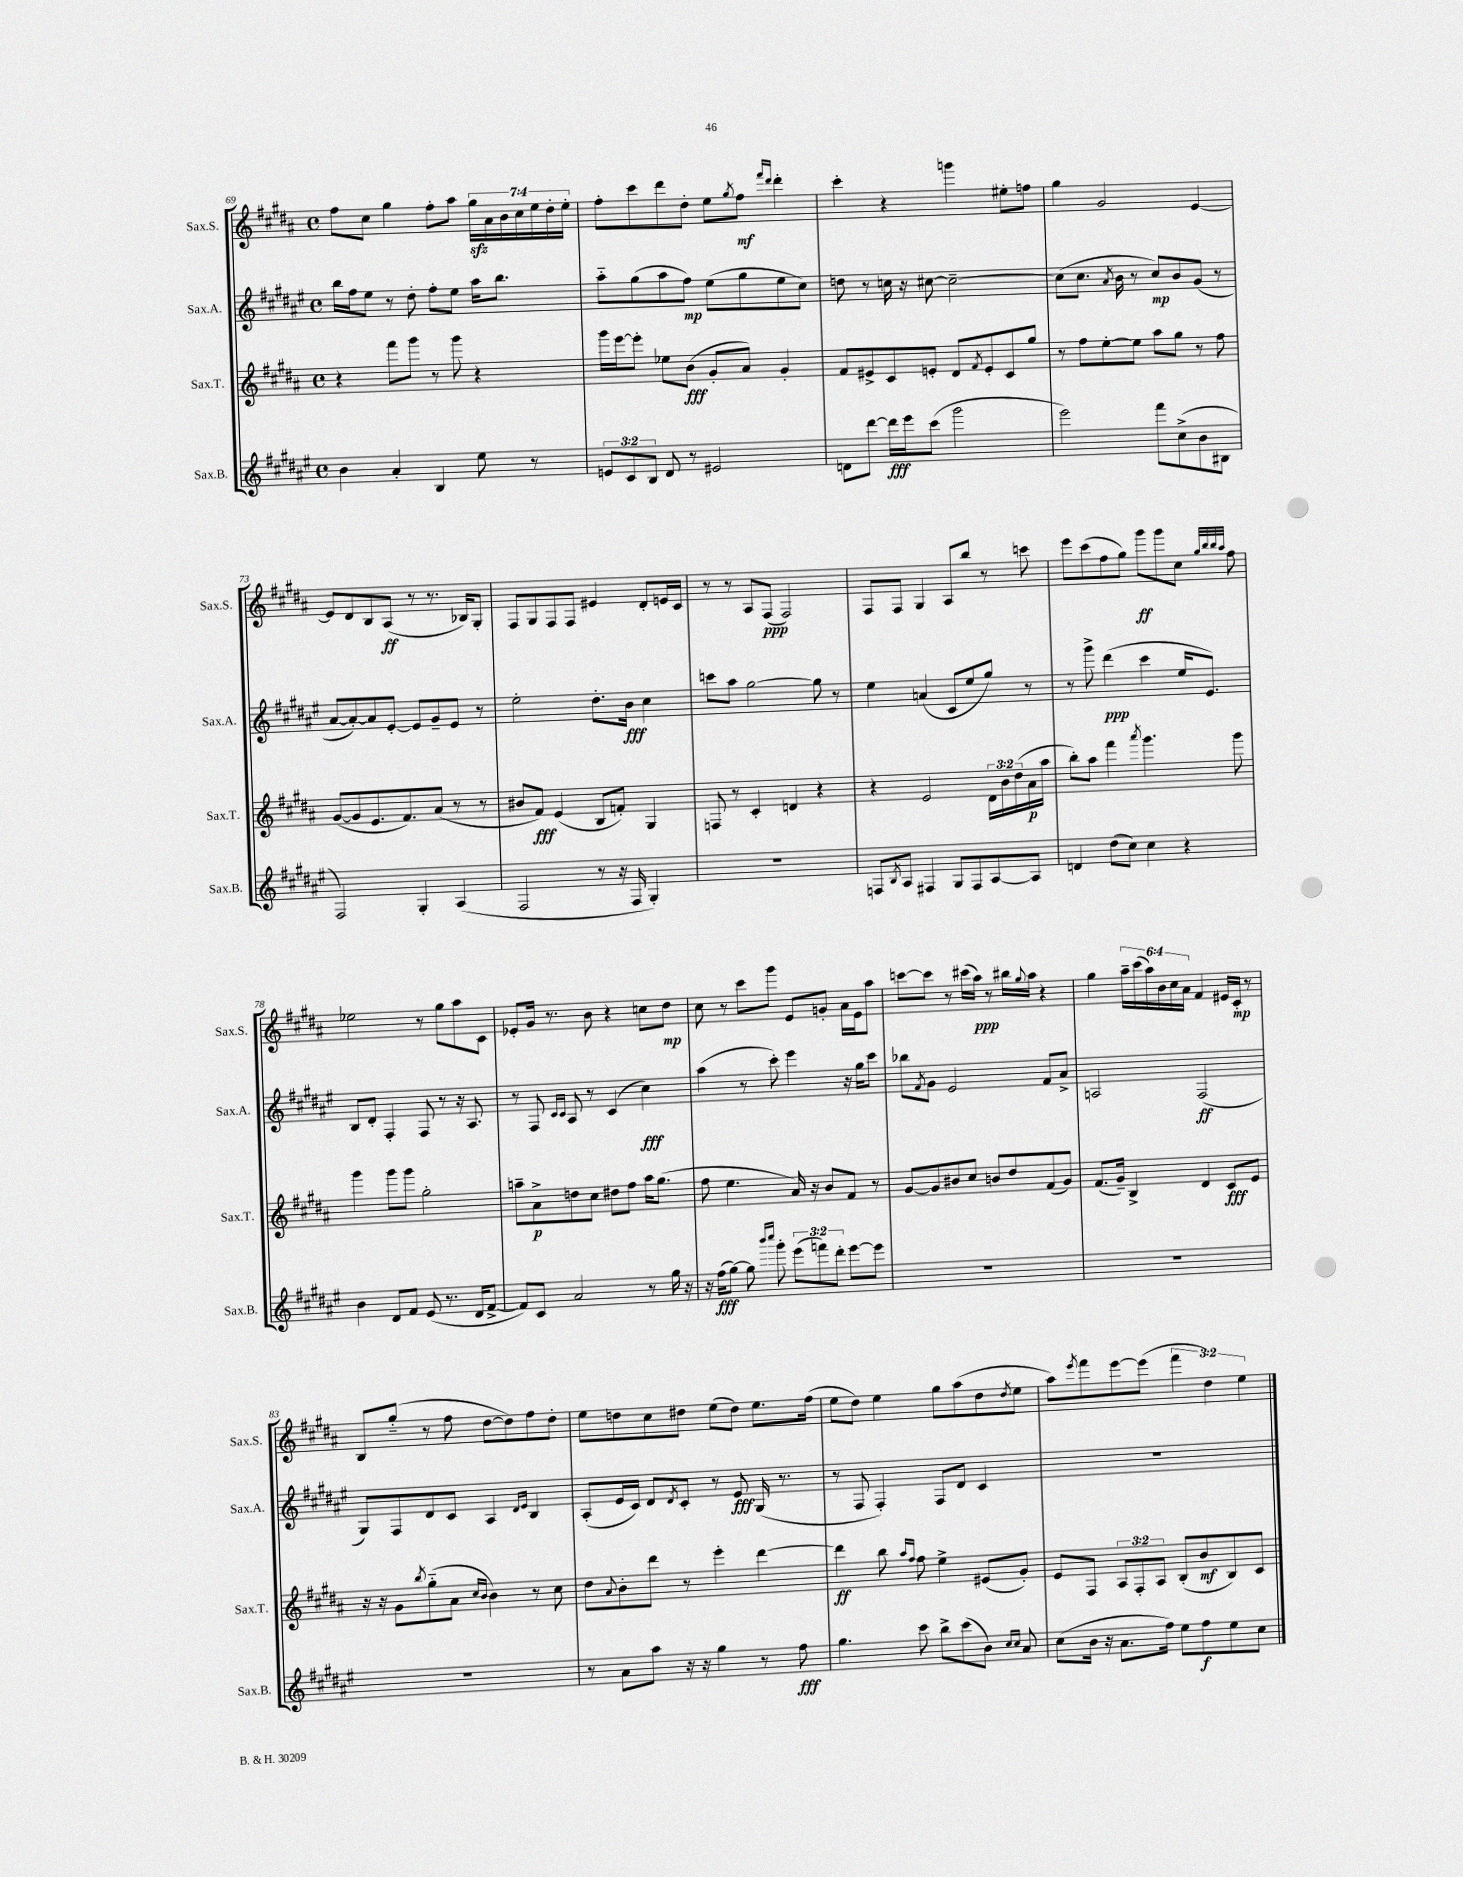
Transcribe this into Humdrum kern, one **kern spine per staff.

**kern	**dynam	**kern	**dynam	**kern	**dynam	**kern	**dynam
*part4	*part4	*part3	*part3	*part2	*part2	*part1	*part1
*staff4	*staff4	*staff3	*staff3	*staff2	*staff2	*staff1	*staff1
*I"Sax.B.	*	*I"Sax.T.	*	*I"Sax.A.	*	*I"Sax.S.	*
*I'Sax.B.	*	*I'Sax.T.	*	*I'Sax.A.	*	*I'Sax.S.	*
*clefG2	*	*clefG2	*	*clefG2	*	*clefG2	*
*k[f#c#g#d#a#e#]	*	*k[f#c#g#d#a#]	*	*k[f#c#g#d#a#e#]	*	*k[f#c#g#d#a#]	*
*M4/4	*	*M4/4	*	*M4/4	*	*M4/4	*
*met(c)	*	*met(c)	*	*met(c)	*	*met(c)	*
=69	=69	=69	=69	=69	=69	=69	=69
4b\	.	4r	.	16bb\LL	.	8ff#\L	.
.	.	.	.	16ff#\J	.	.	.
.	.	.	.	8ee#\J	.	8cc#\J	.
4a#'/	.	8fff#\L	.	8r	.	4gg#\	.
.	.	8ggg#\J	.	8dd#'\	.	.	.
4B/	.	8r	.	8ff#'\L	.	8ff#'\L	.
.	.	8ggg#\	.	8ee#\J	.	8aa#\J	.
8ee#\	.	4r	.	16aa#\KL	.	28gg#zz\LL	.
.	.	.	.	.	.	28a#\	.
.	.	.	.	8.bb\J	.	.	.
.	.	.	.	.	.	28b\	.
.	.	.	.	.	.	28cc#\	.
8r	.	.	.	.	.	.	.
.	.	.	.	.	.	28ee\	.
.	.	.	.	.	.	28dd#'\	.
.	.	.	.	.	.	28ee'\JJ	.
=70	=70	=70	=70	=70	=70	=70	=70
12en/L	.	16ggg#\LL	.	8aa#\L	.	8ff#'\L	.
.	.	[16eee\J	.	.	.	.	.
12c#/	.	.	.	.	.	.	.
.	.	8eee'\J]	.	(8gg#\	.	8ccc#\	.
12B/J	.	.	.	.	.	.	.
8d#/	.	8ee-X\L	.	8aa#\	.	8ddd#\	.
8r	.	(8b\J	fff	8ff#\J)	mp	8dd#'\J	.
2e#X/	.	8g#'/L	.	(8ee#\L	.	8ee\L	.
.	.	.	.	.	.	8qgg#/	.
.	.	8a#/J)	.	8gg#\	.	8ff#\J	mf
.	.	.	.	.	.	16qqfff#/LL	.
.	.	.	.	.	.	16qqddd#/JJ	.
.	.	4g#'/	.	8ee#\	.	4ddd#'\	.
.	.	.	.	8cc#\J)	.	.	.
=71	=71	=71	=71	=71	=71	=71	=71
8dn\L	.	8f#/L	.	8ddn\	.	4ccc#'\	.
[8ddd#\J	.	8e#X^/	.	8r	.	.	.
16ddd#\LL]	fff	8c#/	.	16ccn\	.	4r	.
16eee#\J	.	.	.	16r	.	.	.
(8ccc#\J	.	8en'/J	.	[8cc#X\	.	.	.
2ggg#\	.	8d#/L	.	2cc#~\_	.	4gggn\	.
.	.	8qf#/	.	.	.	.	.
.	.	8e'/	.	.	.	.	.
.	.	8c#/	.	.	.	8ee#X'\L	.
.	.	8gg#/J	.	.	.	8ffn\J	.
=72	=72	=72	=72	=72	=72	=72	=72
2eee#\)	.	8r	.	(8cc#\L]	.	4gg#\	.
.	.	8ff#\L	.	8.cc#\J	.	.	.
.	.	[8ee'\	.	.	.	2g#/	.
.	.	.	.	8qa#/	.	.	.
.	.	.	.	16b\	.	.	.
.	.	8ee\J]	.	8r	.	.	.
8fff#\L	.	8aa#\L	.	8cc#/L)	mp	.	.
(8cc#^\	.	8gg#\J	.	8b/	.	.	.
8b\	.	8r	.	(8g#/J	.	[4e/	.
8B#X\J	.	8ff#\	.	8r	.	.	.
!!LO:LB:g=z
=73	=73	=73	=73	=73	=73	=73	=73
2F#/)	.	([8g#/L	.	[8a#/L	.	8e/L]	.
.	.	8g#/]	.	8a#'/_)	.	8d#/	.
.	.	8.e/	.	8a#/]	.	8B/	.
.	.	.	.	[8e#'/J	.	(8A#/J	ff
.	.	8.f#/)	.	.	.	.	.
4G#'/	.	.	.	8e#/L]	.	8r	.
.	.	(8a#/J	.	8g#~/	.	8.r	.
(4A#/	.	8r	.	8e#/J	.	.	.
.	.	.	.	.	.	16B-X/KL)	.
.	.	8r	.	8r	.	8G#'/J	.
=74	=74	=74	=74	=74	=74	=74	=74
2F#/	.	8b#X/L	.	2ee#'\	.	8F#/L	.
.	.	8f#/J)	fff	.	.	8G#/	.
.	.	(4e/	.	.	.	8F#/	.
.	.	.	.	.	.	8F#/J	.
8r	.	8B/L	.	8.dd#'\L	.	4e#X/	.
16r	.	8fn'/J)	.	.	.	.	.
16F#/	.	.	.	16b\Jk	fff	.	.
4G#'/)	.	4G#/	.	4cc#\	.	8d#'/L	.
.	.	.	.	.	.	16en/L	.
.	.	.	.	.	.	16c#/JJ	.
=75	=75	=75	=75	=75	=75	=75	=75
1r	.	8Fn/	.	8cccn\L	.	8r	.
.	.	8r	.	8aa#\J	.	8r	.
.	.	4c#'/	.	[2gg#\	.	8A#/L	.
.	.	.	.	.	.	(8F#/J	ppp
.	.	4dn/	.	.	.	2F#/)	.
.	.	4r	.	8gg#\]	.	.	.
.	.	.	.	8r	.	.	.
=76	=76	=76	=76	=76	=76	=76	=76
8Fn/L	.	4r	.	4ee#\	.	8F#/L	.
8qB/	.	.	.	.	.	.	.
8A#/J	.	.	.	.	.	8F#/J	.
4F#X/	.	2e/	.	(4an/	.	4G#/	.
8G#/L	.	.	.	8c#/L	.	8A#/L	.
8F#/	.	.	.	8ee#/	.	8bb/J	.
[8A#/	.	24d#\LL	.	8gg#/J)	.	8r	.
.	.	24b\	.	.	.	.	.
.	.	(24dd#\	.	.	.	.	.
8A#/J]	.	16a#\	p	8r	.	8cccn\	.
.	.	16aa#\JJ	.	.	.	.	.
=77	=77	=77	=77	=77	=77	=77	=77
4dn/	.	8bb'\L)	.	8r	.	8eee\L	.
.	.	8aa#\J	.	8ggg#^\	.	(8ccc#\	.
(8dd#\L	.	4fff#\	.	(4ddd#\	ppp	8ff#\	.
8cc#\J)	.	.	.	.	.	8gg#\J)	.
.	.	8qaaa#/	.	.	.	.	.
4cc#\	.	4.ggg#\	.	4ccc#\	.	8ggg#\L	ff
.	.	.	.	.	.	8ggg#\	.
4r	.	.	.	16ee#/KL	.	8cc#\J	.
.	.	.	.	8.e#/J)	.	.	.
.	.	.	.	.	.	32qqgg#/LLL	.
.	.	.	.	.	.	32qqbb/	.
.	.	.	.	.	.	32qqbb/	.
.	.	.	.	.	.	32qqaa#/JJJ	.
.	.	8ggg#\	.	.	.	8ff#\	.
!!LO:LB:g=z
=78	=78	=78	=78	=78	=78	=78	=78
4b\	.	4ggg#\	.	8B/L	.	2ee-X\	.
.	.	.	.	8d#'/J	.	.	.
8d#/L	.	8ggg#\L	.	4F#'/	.	.	.
8f#/J	.	8ggg#\J	.	.	.	.	.
(8e#/	.	2gg#'\	.	8F#/	.	8r	.
8.r	.	.	.	8r	.	8gg#\L	.
.	.	.	.	16r	.	8aa#\	.
16d#/KL	.	.	.	8.A#/	.	.	.
[8f#^/J	.	.	.	.	.	8c#\J	.
=79	=79	=79	=79	=79	=79	=79	=79
8f#/L])	.	8aan~\L	.	8r	.	8e-X'/L	.
8c#/J	.	8a#^\	p	8F#/	.	16g#/Jk	.
.	.	.	.	.	.	8.r	.
.	.	.	.	16qqc#/LL	.	.	.
.	.	.	.	16qqc#/JJ	.	.	.
2a#/	.	8ddn\	.	8A#/	.	.	.
.	.	8cc#\J	.	8r	.	8b\	.
.	.	8dd#X\L	.	(4c#/	.	4r	.
.	.	8ff#\J	.	.	.	.	.
8r	.	16aa\KL	.	4cc#\)	fff	8ccn\L	.
.	.	(8.gg#\J	.	.	.	.	.
16gg#\	.	.	.	.	.	8dd#\J	mp
16r	.	.	.	.	.	.	.
=80	=80	=80	=80	=80	=80	=80	=80
16r	.	8ff#\	.	(4aa#\	.	8cc#\	.
(16ff#\KL	fff	.	.	.	.	.	.
[8gg#\J)	.	4.ee\	.	.	.	8r	.
8gg#\]	.	.	.	8r	.	8ccc#\L	.
16qqbbb/LL	.	.	.	.	.	.	.
16qqcccc#/JJ	.	.	.	.	.	.	.
8ggg#'\	.	.	.	8ccc#'\)	.	8ggg#\J	.
(12eee#\L	.	16a#/)	.	4eee#\	.	8e/L	.
.	.	16r	.	.	.	.	.
12fffn\)	.	.	.	.	.	.	.
.	.	8b/L	.	.	.	8gn'/J	.
12ddd#'\J	.	.	.	.	.	.	.
[8eee#\L	.	8f#/J	.	16r	.	16a#\LL	.
.	.	.	.	16gg#\KL	.	16e\J	.
8eee#\J]	.	8r	.	8ccc#\J	.	8aa#\J	.
=81	=81	=81	=81	=81	=81	=81	=81
1r	.	[8g#/L	.	8bb-X\L	.	[8cccn\L	.
.	.	.	.	8qf#/	.	.	.
.	.	8g#/]	.	8g#\J	.	8ccc\J]	.
.	.	8b#X/	.	2e#/	.	8r	.
.	.	8cc#/J	.	.	.	(16ccc#X\LL	.
.	.	.	.	.	.	16aa#\JJ)	ppp
.	.	8bn/L	.	.	.	8r	.
.	.	8dd#/	.	.	.	16bb#X\LL	.
.	.	.	.	.	.	8qqgg#/	.
.	.	.	.	.	.	16aa#\JJ	.
.	.	(8f#/	.	8f#/L	.	4r	.
.	.	8g#/J)	.	8a#^/J	.	.	.
=82	=82	=82	=82	=82	=82	=82	=82
1r	.	(8.f#/L	.	2An/	.	4gg#\	.
.	.	16g#~/Jk)	.	.	.	.	.
.	.	4B^/	.	.	.	24aa#~\LL	.
.	.	.	.	.	.	(24ccc#\	.
.	.	.	.	.	.	24aa#\)	.
.	.	.	.	.	.	24b\	.
.	.	.	.	.	.	24cc#\	.
.	.	.	.	.	.	24a#\JJ	.
.	.	4d#/	.	(2F#/	ff	4f#/	.
.	.	8c#/L	fff	.	.	16e#X/LL	.
.	.	.	.	.	.	16c#'/JJ	mp
.	.	8e/J	.	.	.	8r	.
!!LO:LB:g=z
=83	=83	=83	=83	=83	=83	=83	=83
1r	.	16r	.	8G#/L)	.	8B/L	.
.	.	16r	.	.	.	.	.
.	.	8g#\L	.	8F#/	.	(8gg#/J	.
.	.	8qbb/	.	.	.	.	.
.	.	(8gg#\	.	8d#/	.	8r	.
.	.	8a#\J	.	8c#/J	.	8ff#\	.
.	.	16qqcc#/LL	.	.	.	.	.
.	.	16qqb/JJ	.	.	.	.	.
.	.	4b\)	.	4A#/	.	[8dd#\L	.
.	.	.	.	.	.	8dd#\])	.
.	.	.	.	16qqd#/LL	.	.	.
.	.	.	.	16qqe#/JJ	.	.	.
.	.	8r	.	4B/	.	8ff#\	.
.	.	8cc#\	.	.	.	8dd#'\J	.
=84	=84	=84	=84	=84	=84	=84	=84
8r	.	8dd#\L	.	(8A#'/L	.	8ee\L	.
.	.	8qqa#/	.	.	.	.	.
8a#\L	.	8b'\	.	16e#/L	.	8ddn\	.
.	.	.	.	16c#/JJ)	.	.	.
8aa#\J	.	8ddd#\J	.	8d#/L	.	8cc#\	.
.	.	.	.	8qd#/	.	.	.
16r	.	8r	.	8c#'/J	.	8dd#X\J	.
16r	.	.	.	.	.	.	.
4gg#\	.	4eee'\	.	8r	.	(8ee\L	.
.	.	.	.	8e#/	fff	8dd#\J)	.
8r	.	[4ddd#\	.	(16G#/	.	8.ee\L	.
.	.	.	.	8.r	.	.	.
8ff#\	fff	.	.	.	.	.	.
.	.	.	.	.	.	(16ff#\Jk	.
=85	=85	=85	=85	=85	=85	=85	=85
4.gg#\	.	4ddd#\]	ff	8r	.	8ee\L	.
.	.	.	.	8F#/	.	8dd#\J)	.
.	.	8bb\	.	4F#'/)	.	4ee\	.
.	.	16qqaa#/LL	.	.	.	.	.
.	.	16qqff#/JJ	.	.	.	.	.
8ccc#\	.	8ff#\	.	.	.	.	.
8bb^\L	.	4ee^\	.	8F#/L	.	8gg#\L	.
(8ccc#\	.	.	.	8d#/J	.	(8aa#\	.
8b\J)	.	(8e#X/L	.	4c#/	.	8dd#\	.
16qqcc#/LL	.	.	.	.	.	.	.
16qqcc#/JJ	.	.	.	.	.	8qdd#/	.
8a#/	.	8g#'/J)	.	.	.	8ee\J	.
=86	=86	=86	=86	=86	=86	=86	=86
(8cc#\L	.	8e/L	.	1r	.	8aa#\L)	.
.	.	.	.	.	.	8qeee/	.
16b\Jk	.	8F#/J	.	.	.	8fff#\	.
16r	.	.	.	.	.	.	.
8.a#\L	.	12A#/L	.	.	.	[8eee\	.
.	.	12F#'/	.	.	.	.	.
.	.	.	.	.	.	(8eee\J]	.
.	.	12A#/J	.	.	.	.	.
16ff#\Jk)	.	.	.	.	.	.	.
8ee#\L	.	(8B'/L	.	.	.	6fff#\	.
8ff#\	f	8b/	mf	.	.	.	.
.	.	.	.	.	.	6dd#\)	.
8ee#\	.	8B/)	.	.	.	.	.
.	.	.	.	.	.	6ee\	.
8cc#\J	.	8c#/J	.	.	.	.	.
==	==	==	==	==	==	==	==
*-	*-	*-	*-	*-	*-	*-	*-
